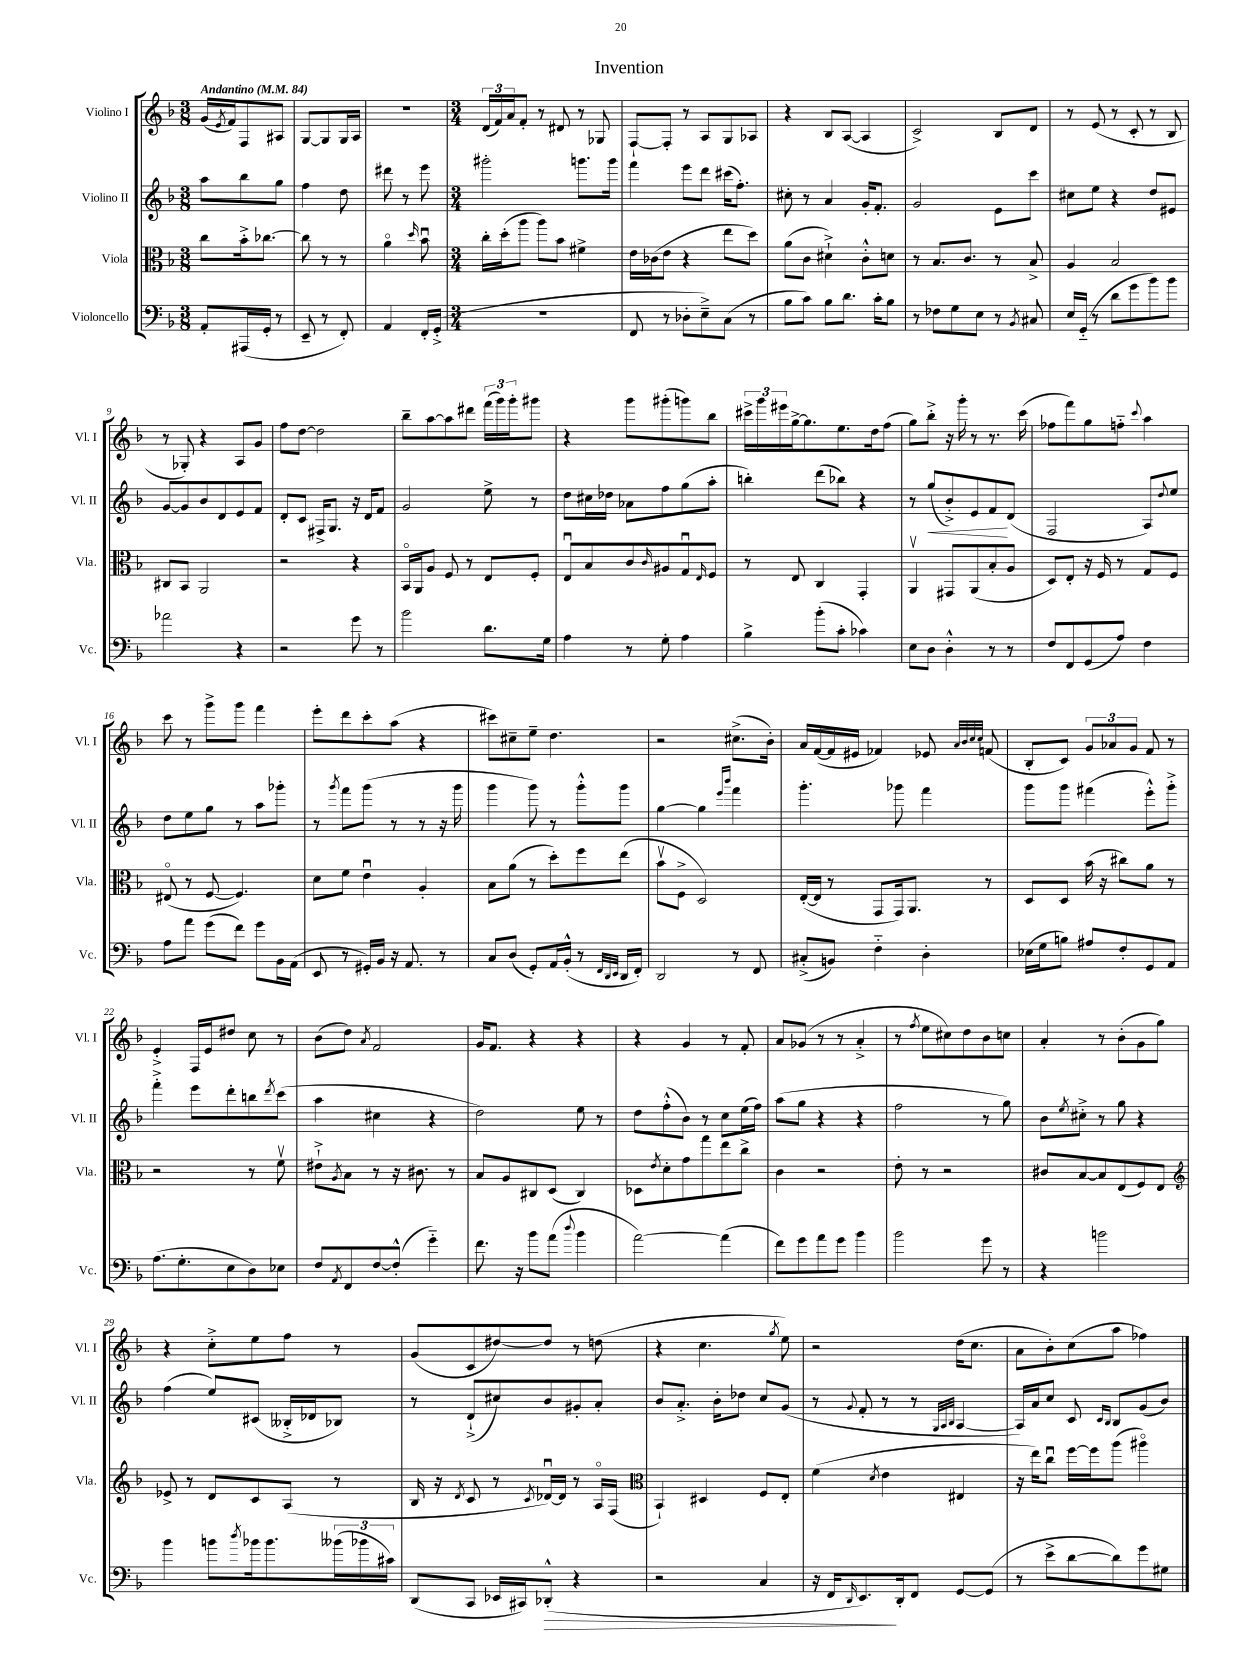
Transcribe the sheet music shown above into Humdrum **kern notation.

**kern	**kern	**kern	**kern
*staff4	*staff3	*staff2	*staff1
*clefF4	*clefC3	*clefG2	*clefG2
*k[b-]	*k[b-]	*k[b-]	*k[b-]
*M3/8	*M3/8	*M3/8	*M3/8
*MM84	*MM84	*MM84	*MM84
8AA'/L	8cc\L	8aa\L	(16g/LL
.	.	.	8qe/
.	.	.	16f/J)
(16AAA#/L	16b-'^\k	8bb-\	8F/
16GG'/JJ	[8.cc-\J	.	.
8r	.	8gg\J	8A#/J
=	=	=	=
8EE~/	8cc-\]	4ff\	[8G/L
8r	8r	.	8G/]
8FF'/)	8r	8dd\	16G/L
.	.	.	16A/JJ
=	=	=	=
4AA/	4ao\	8ddd#\	4.r
.	.	8r	.
.	16qqdd/	.	.
16FF'/LL	8b-u\	8eee\	.
(16GG'^/JJ	.	.	.
=	=	=	=
*M3/4	*M3/4	*M3/4	*M3/4
2.r	16cc'\LL	2ggg#'\	(24d/LL
.	.	.	24f/)
.	(16dd'\J	.	.
.	.	.	24a/J
.	8aa\J	.	8f'/J
.	8aa\L)	.	8r
.	8b-\J	.	8d#/
.	4f#^\	8.ggg\L	8r
.	.	.	8G-/
.	.	16ggg\Jk	.
=	=	=	=
8FF/	16e\LL	4fff\	[8F`/L
.	(16c-\J	.	.
8r	8e\J	.	8F'/]J
8D-'\L	4r	8eee\L	8r
8E~^\)	.	8ddd\J	8A/L
(8C\J	8ee\L	(16ccc#\LK	8G/
.	.	8.ff'\J)	.
8r	8dd\J)	.	8A-/J
=	=	=	=
8B-\L	(8a\L	8cc#'\	4r
8c\J)	8c\J	8r	.
8B-\L	4d#`^\)	4a/	8B-/L
8.d\J	.	.	([8A/J
.	8c'^^\L	16g'/LK	4A/]
16c'\LK	.	8.f'/J	.
8B-\J	8d\J	.	.
=	=	=	=
8r	8r	2g/	2c^/)
8F-\L	8.B-/L	.	.
8G\	.	.	.
.	8.c/J	.	.
8E\J	.	.	.
8r	8r	8e\L	8B-/L
8qBB-/	.	.	.
8C#/	8B-^/	8ccc\J	8d/J
=	=	=	=
16E/LL	4A/	8cc#\L	8r
(16GG'~/JJ	.	.	.
8r	.	8ee\J	(8e/
8d\L	2B-/	4r	8r
8g\	.	.	8c'/
8b-\)	.	8dd/L	8r
8b-\J	.	8e#/J	8B-/
=	=	=	=
2a-\	8C#/L	[8g/L	8r
.	8BB-/J	8g/]	8G-'/)
.	2AA/	8b-/	4r
.	.	8d/	.
4r	.	8e/	8A/L
.	.	8f/J	8g/J
=	=	=	=
2r	2r	8d'/L	8ff\L
.	.	8c/J	[8dd\J
.	.	16F#^/LK	2dd\]
.	.	8.G/J	.
8g\	4r	16r	.
.	.	16d/LK	.
8r	.	8f/J	.
=	=	=	=
2b-\	16BB-o/LL	2g/	8bb-~\L
.	16AA/J	.	.
.	8A/J	.	[8aa\
.	8F/	.	8aa\]
.	8r	.	8ddd#\J
8.d\L	8E/L	8ee^\	(24fff\LL
.	.	.	24ggg\)
.	.	.	24ggg'\J
.	8F'/J	8r	8ggg#\J
16G\Jk	.	.	.
=	=	=	=
4A\	8Eu/L	8dd\L	4r
.	8B-/	16cc#\L	.
.	.	16dd-\JJ	.
8r	8c/	8a-\L	8ggg\L
.	16qqc/	.	.
8G'\	8A#/	8ff\	(8ggg#'\
4A\	8Gu/	(8gg\	8ggg\)
.	16qqE/	.	.
.	8F/J	8aa'\J	8bb-\J
=	=	=	=
4B-^\	8r	4bb'\)	24ccc#^\LL
.	.	.	24ggg\
.	.	.	24eee#\
.	8E/	.	[16gg^\J
.	.	.	8.gg\]
(8b-'\L	4C/	(8ddd\L	.
8c'\J	.	8bb-\J)	8.ee\
4c-\)	4GG'/	4r	.
.	.	.	16dd\k
.	.	.	(8ff\J
=	=	=	=
8E\L	4AAv/	8r	8gg\L)
8D\J	.	(8gg/L	8bb-'^\J
4D'^^\	8GG#/L	8b-'^/)	16r
.	.	.	16ggg'\
.	(8AA/	8e/	8r
8r	8B-'/	8f/	8.r
8r	8A/J	(8d/J	.
.	.	.	(16ccc\
=	=	=	=
8F/L	8D/L)	2F/	8ff-\L
8FF/	8E'/J	.	8fff\)
(8GG/	16r	.	8gg\
.	16F/	.	.
8A/J)	8r	.	8ff'~\J
.	.	.	8qqccc/
4F\	8G/L	8A/L)	4aa\
.	.	8qqdd/	.
.	8F/J	8ee/J	.
=	=	=	=
8A\L	(8E#o/	8dd\L	8ccc\
8a\J	8r	8ee\	8r
(8g\L	[8F/	8gg\J	8ggg^\L
8f\J)	4.F/])	8r	8ggg\J
8g\L	.	8aa\L	4fff\
16BB-\L	.	8ggg-'\J	.
(16AA\JJ	.	.	.
=	=	=	=
8EE/	8d\L	8r	8eee'\L
.	.	8qggg/	.
8r	8f\J	8fff\L	8ddd\
16GG#'/LL)	4eu\	(8ggg\J	8ccc'\
16BB-/JJ	.	.	.
16r	.	8r	(8aa\J
8.AA/	.	.	.
.	4A'/	8r	4r
8r	.	16r	.
.	.	16ggg\	.
=	=	=	=
8C/L	8B-\L	4ggg\	8ccc#\L)
(8D/J	(8a\J	.	8cc#~\
8GG'/L)	8r	8ggg\)	8ee~\J
16AA/L	8dd'\L)	8r	4.dd\
(16BB-'^^/JJ	.	.	.
8r	8ff\	8ggg'^^\L	.
32qqFF/LLL	.	.	.
32qqDD/	.	.	.
32qqEE/JJJ	.	.	.
16DD/LL	(8ee\J	8ggg\J	.
16FF'/JJ)	.	.	.
=	=	=	=
2DD/	8b-v\L	[4gg\	2r
.	8F^\J	.	.
.	2D/)	4gg\]	.
.	.	16qqeee/LL	.
.	.	16qqbbb-/JJ	.
8r	.	4fff\	(8.cc#^\L
8FF/	.	.	.
.	.	.	16b-'\Jk)
=	=	=	=
(8C#'^/L	([16E'/LL	4.ggg'\	16a/LL
.	16E/]JJ	.	([16f/
8BB/J)	8r	.	16f/]
.	.	.	16e#/JJ
4F'~\	8GG/L	.	4f-/)
.	16GG/k)	8ggg-\	.
.	8.AA/J	.	.
4D'\	.	4fff\	8e-/
.	.	.	32qqa/LLL
.	.	.	32qqb-/
.	.	.	32qqcc/
.	.	.	32qqcc/JJJ
.	8r	.	(8f/
=	=	=	=
(16E-\LL	8D/L	8ggg\L	8B-'/L
16G\J	.	.	.
8B\J)	8D/J	8ggg\J	8c/J)
8A#/L	(16b-\	(4fff#\	12g/L
.	16r	.	.
.	.	.	12a-/
8F'/	8cc#\L)	.	.
.	.	.	12g/J
8GG/	8a\J	8eee'^^\L)	8f/
8AA/J	8r	8ggg'^\J	8r
=	=	=	=
(8.A\L	2r	4fff'^\	4e'^/
8.G'\	.	.	.
.	.	8eee\L	16F/LL
.	.	.	16e/J
8E\	.	8ddd'\	8dd#/J
8D\)	8r	8bb\	8cc\
.	.	8qddd/	.
8E-\J	8fv\	(8ccc\J	8r
=	=	=	=
8F/L	8e#`^\L	4aa\	(8b-\L
8qAA/	8qA/	.	.
8FF/	8B-\J	.	8dd\J)
.	.	.	8qa/
[8F/	8r	4cc#\	2f/
(8F'^^/]J	16r	.	.
.	8.c#\	.	.
4g'~\)	.	4r	.
.	8r	.	.
=	=	=	=
8.f\	8B-/L	2dd\)	16g/LK
.	.	.	8.f/J
.	8A/	.	.
16r	.	.	.
8b-\L	8C#/	.	4r
(8a\J	(8D/J	.	.
8qqdd/	.	.	.
4b-\	4C#/)	8ee\	4r
.	.	8r	.
=	=	=	=
[2a\)	8D-\L	8dd\L	4r
.	8qe/	.	.
.	8d'\	(8ff'^^\	.
.	8g\	8b-\J)	4g/
.	8gg\	8r	.
(4a\]	8ee\	8cc\L	8r
.	8cc^\J	(16ee\L	8f'/
.	.	16ff\JJ)	.
=	=	=	=
8f\L)	4c\	(8aa\L	8a/L
8g\	.	8gg\J	(8g-/J
8a\	2r	4r	8r
8g\J	.	.	8r
4b-\	.	4r	4a'^/
=	=	=	=
2b-\	8e'\	2ff\	8r
.	.	.	8qff/
.	8r	.	8ee\L
.	2r	.	8cc#\)
.	.	.	8dd\
8g\	.	8r	8b-\
8r	.	8gg\)	8cc\J
=	=	=	=
4r	8c#/L	8b-\L	4a'/
.	.	8qee/	.
.	[8B-/	8cc#'^\J	.
2b\	8B-/]	8r	8r
.	(8E/	8gg\	(8b-'\L
.	8F/)	4r	8g\
.	8E/J	.	8gg\J)
=	=	=	=
*	*clefG2	*	*
4b-\	8e-^/	(4ff\	4r
.	8r	.	.
8b\L	8d/L	8ee/L)	8cc'^\L
8qdd/	.	.	.
16b-\k	8c/	(8c#/J	8ee\
8.b-\	.	.	.
.	(8A/J	16B--'^/LL	8ff\J
.	.	16d-/J	.
(24b--\L	8r	8B-/J)	8r
24b-\	.	.	.
24c#\JJ)	.	.	.
=	=	=	=
(8DD/L	16B-/	8r	(8g/L
.	16r	.	.
.	8qd/	.	.
8CC/J	8c/	(8d`^/L	8c/
16EE-/LL	8r	8cc#/)	[8dd#/)
16CC#/J)	.	.	.
.	8qc/	.	.
(8DD-'^^/J	[16d-u/LL)	8b-/	8dd#/]J
.	16d-/]JJ	.	.
4r	8r	8g#'/	8r
.	16Ao/LL	8a'/J	(8dd\
.	(16F/JJ	.	.
=	=	=	=
*	*clefC3	*	*
2r	4BB-`/)	8b-/L	4r
.	.	8.a'^/J	.
.	4D#/	.	4.cc\
.	.	16b-'\LK	.
.	.	8dd-\J	.
4C/	8F/L	8cc/L	.
.	.	.	8qgg/
.	8E'/J	(8g/J	8ee\)
=	=	=	=
16r	(4f\	8r	2r
16FF/LK	.	.	.
16qqDD/	.	8qqg/	.
8.EE/)	.	8f'/	.
.	8qd/	.	.
.	4e\	8r	.
16DD'/k	.	.	.
8FF/J	.	8r	.
.	.	32qqG/LLL	.
.	.	32qqA/	.
.	.	32qqB-/JJJ	.
[8GG/L	4E#/	[4A/	(16dd\LK
.	.	.	8.cc\J
(8GG/]J	.	.	.
=	=	=	=
8r	16r	16A/]LL)	8a\L
.	16ee\LK)	16a/J	.
8e^\L	8ccu\J	8cc/J	8b-'\)
[8d\	[16ff\LL	8c/	(8cc\
.	16ff\]J	.	.
.	.	16qqc/LL	.
.	.	16qqB-/JJ	.
8d\])	(8aa\J	8B-/L	8aa\J
8g\	4aa#o\)	(8g/	4ff-\)
8G#\J	.	8b-/J)	.
==	==	==	==
*-	*-	*-	*-
